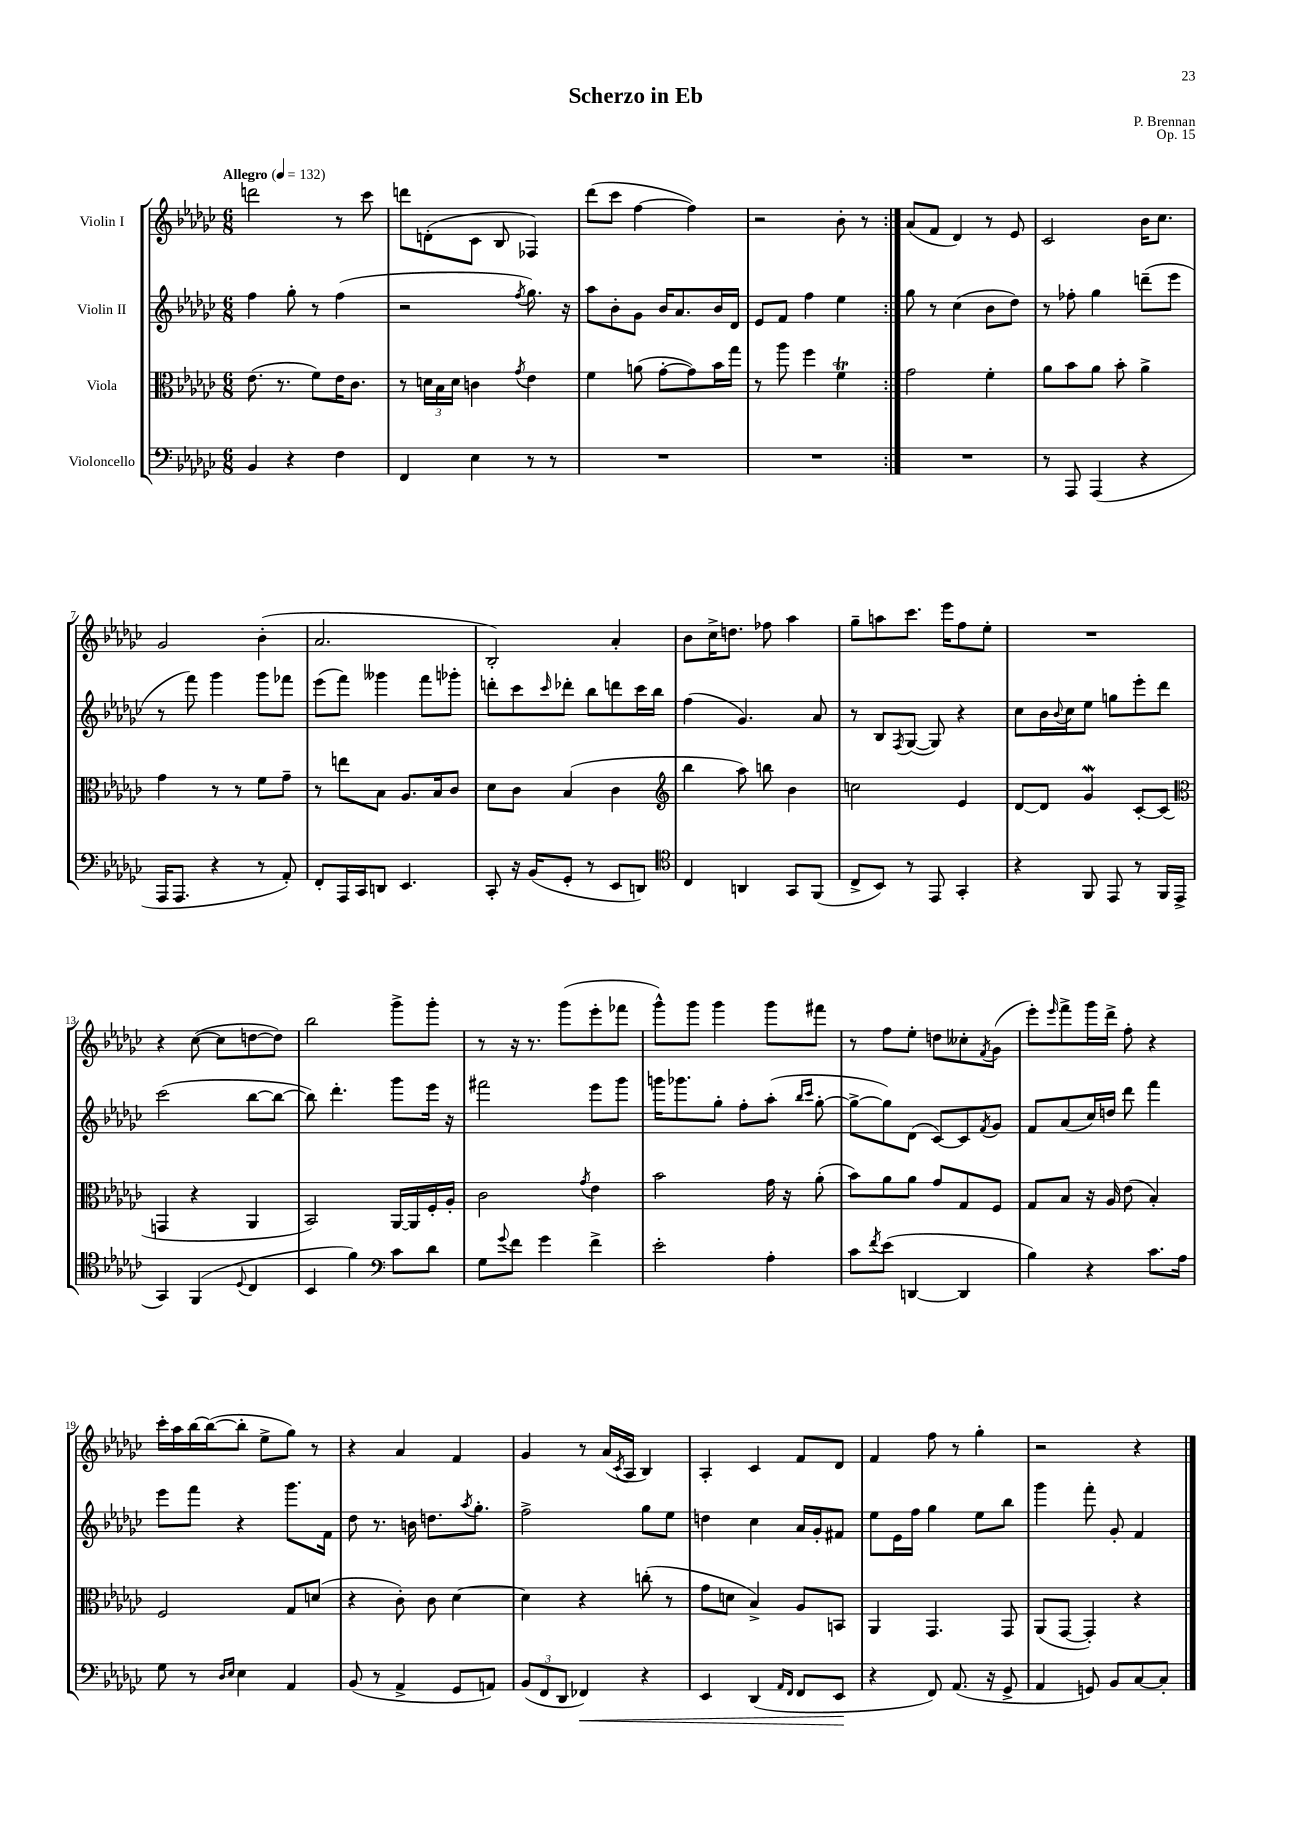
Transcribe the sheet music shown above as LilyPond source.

\header { title = "Scherzo in Eb" composer = "P. Brennan" opus = "Op. 15" }
<<
\new StaffGroup <<
\new Staff = "s0" \with { instrumentName = "Violin I" } {
    \clef treble \key ges \major \numericTimeSignature \time 6/8 \tempo "Allegro" 4 = 132
    \repeat volta 2 { d'''2 r8 ces'''8 |
    d'''8 d'8-.( ces'8 bes8 fes4) |
    des'''8( ces'''8 f''4~ f''4) |
    r2 bes'8-. r8 | }
    aes'8( f'8 des'4) r8 ees'8 |
    ces'2 bes'16 ces''8. |
    ges'2 bes'4-.( |
    aes'2. |
    bes2-.) aes'4-. |
    bes'8 ces''16-> d''8. fes''8 aes''4 |
    ges''8-- a''8 ces'''8. ees'''16 f''8 ees''8-. |
    R2. |
    r4 ces''8~( ces''8 d''8~ d''8) |
    bes''2 ges'''8-> ges'''8-. |
    r8 r16 r8. ges'''8( ees'''8-. fes'''8 |
    ges'''8-^) ges'''8 ges'''4 ges'''8 fis'''8 |
    r8 f''8 ees''8-. d''8 ceses''8-. \acciaccatura { f'8 } ges'8( |
    ees'''8-.) \grace { ees'''16 } f'''8-> ges'''16 des'''16-> f''8-. r4 |
    ces'''16-. aes''16 bes''16~ bes''16~( bes''8-. ees''8-> ges''8) r8 |
    r4 aes'4 f'4 |
    ges'4 r8 aes'16( \acciaccatura { ces'8 } aes16 bes4) |
    aes4-. ces'4 f'8 des'8 |
    f'4 f''8 r8 ges''4-. |
    r2 r4 \bar "|." |
}
\new Staff = "s1" \with { instrumentName = "Violin II" } {
    \clef treble \key ges \major \numericTimeSignature \time 6/8
    \repeat volta 2 { f''4 ges''8-. r8 f''4( |
    r2 \acciaccatura { f''8 } ges''8.) r16 |
    aes''8 bes'8-. ges'8 bes'16 aes'8. bes'16 des'16 |
    ees'8 f'8 f''4 ees''4 | }
    ges''8 r8 ces''4( bes'8 des''8) |
    r8 fes''8-. ges''4 d'''8--( ees'''8 |
    r8 f'''8) ges'''4 ges'''8 fes'''8 |
    ees'''8( f'''8) geses'''4 f'''8 ges'''8-. |
    d'''8-. ces'''8 \grace { ces'''16 } des'''8-. bes''8 d'''8 ces'''16 bes''16 |
    f''4( ges'4.) aes'8 |
    r8 bes8 \acciaccatura { f8 } ges8~( ges8) r4 |
    ces''8 bes'16 \appoggiatura { bes'8 } ces''16 ees''8 g''8 ees'''8-. des'''8 |
    ces'''2( bes''8~ bes''8~ |
    bes''8) des'''4.-. ges'''8 ees'''16 r16 |
    fis'''2 ees'''8 ges'''8 |
    g'''16 ges'''8. ges''8-. f''8-. aes''8-.( \grace { bes''16 ces'''16 } ges''8~-. |
    ges''8~-> ges''8) des'8( ces'8~) ces'8 \acciaccatura { f'8 } ges'8 |
    f'8 aes'8( ces''16) d''16 des'''8 f'''4 |
    ees'''8 f'''8 r4 ges'''8. f'16 |
    des''8 r8. b'16 d''8. \acciaccatura { aes''8 } ges''8.-. |
    f''2-> ges''8 ees''8 |
    d''4 ces''4 aes'16 ges'16-. fis'8 |
    ees''8 ees'16 f''16 ges''4 ees''8 bes''8 |
    ges'''4 f'''8-. ges'8-. f'4 \bar "|." |
}
\new Staff = "s2" \with { instrumentName = "Viola" } {
    \clef alto \key ges \major \numericTimeSignature \time 6/8
    \repeat volta 2 { ees'8.( r8. f'8) ees'16 ces'8. |
    r8 \tuplet 3/2 { d'16 bes16 d'16 } c'4 \acciaccatura { ges'8 } ees'4 |
    f'4 a'8( ges'8~-. ges'8) bes'16 ges''16 |
    r8 aes''8 f''4 f'4\trill | }
    ges'2 f'4-. |
    aes'8 bes'8 aes'8 bes'8-. aes'4-> |
    ges'4 r8 r8 f'8 ges'8-- |
    r8 e''8 bes8 aes8. bes16 ces'8 |
    des'8 ces'8 bes4( ces'4 |
    \clef treble bes''4 aes''8) b''8 bes'4 |
    c''2 ees'4 |
    des'8~ des'8 ges'4\mordent ces'8~-. ces'8( |
    \clef alto g,4 r4 aes,4 |
    bes,2) aes,16~ aes,16 f16-. aes16-. |
    ces'2 \acciaccatura { ges'8 } ees'4 |
    bes'2 ges'16 r16 aes'8-.( |
    bes'8) aes'8 aes'8 ges'8 ges8 f8 |
    ges8 bes8 r16 aes16 ees'8( bes4-.) |
    f2 ges8 d'8( |
    r4 ces'8-.) ces'8 des'4~ |
    des'4 r4 c''8-.( r8 |
    ges'8 d'8 bes4->) aes8 b,8 |
    aes,4 ges,4. ges,8 |
    aes,8( ges,8~ ges,4-.) r4 \bar "|." |
}
\new Staff = "s3" \with { instrumentName = "Violoncello" } {
    \clef bass \key ges \major \numericTimeSignature \time 6/8
    \repeat volta 2 { bes,4 r4 f4 |
    f,4 ees4 r8 r8 |
    R2. |
    R2. | }
    R2. |
    r8 aes,,8 aes,,4( r4 |
    aes,,16 aes,,8. r4 r8 aes,8-.) |
    f,8-. aes,,16 ces,16 d,8 ees,4. |
    ces,8-. r16 bes,16( ges,8-. r8 ees,8 d,8) |
    \clef tenor ces4 a,4 ges,8 f,8( |
    ces8-> bes,8) r8 ees,8 ges,4-. |
    r4 f,8 ees,8 r8 f,16 ees,16->( |
    ges,4) f,4( \appoggiatura { des8 } ces4 |
    bes,4 f'4) \clef bass ces'8 des'8 |
    ges8 \appoggiatura { ges'8 } f'8 ges'4 f'4-> |
    ees'2-. aes4-. |
    ces'8 \acciaccatura { f'8 } ees'8( d,4~ d,4 |
    bes4) r4 ces'8. aes16 |
    ges8 r8 \grace { des16 ees16 } ees4 aes,4 |
    bes,8( r8 aes,4-> ges,8 a,8) |
    \tuplet 3/2 { bes,8( f,8 des,8 } fes,4\<) r4 |
    ees,4 des,4( \grace { aes,16 f,16 } f,8 ees,8\! |
    r4 f,8) aes,8.( r16 ges,8-> |
    aes,4 g,8) bes,8 ces8~ ces8-. \bar "|." |
}
>>
>>
